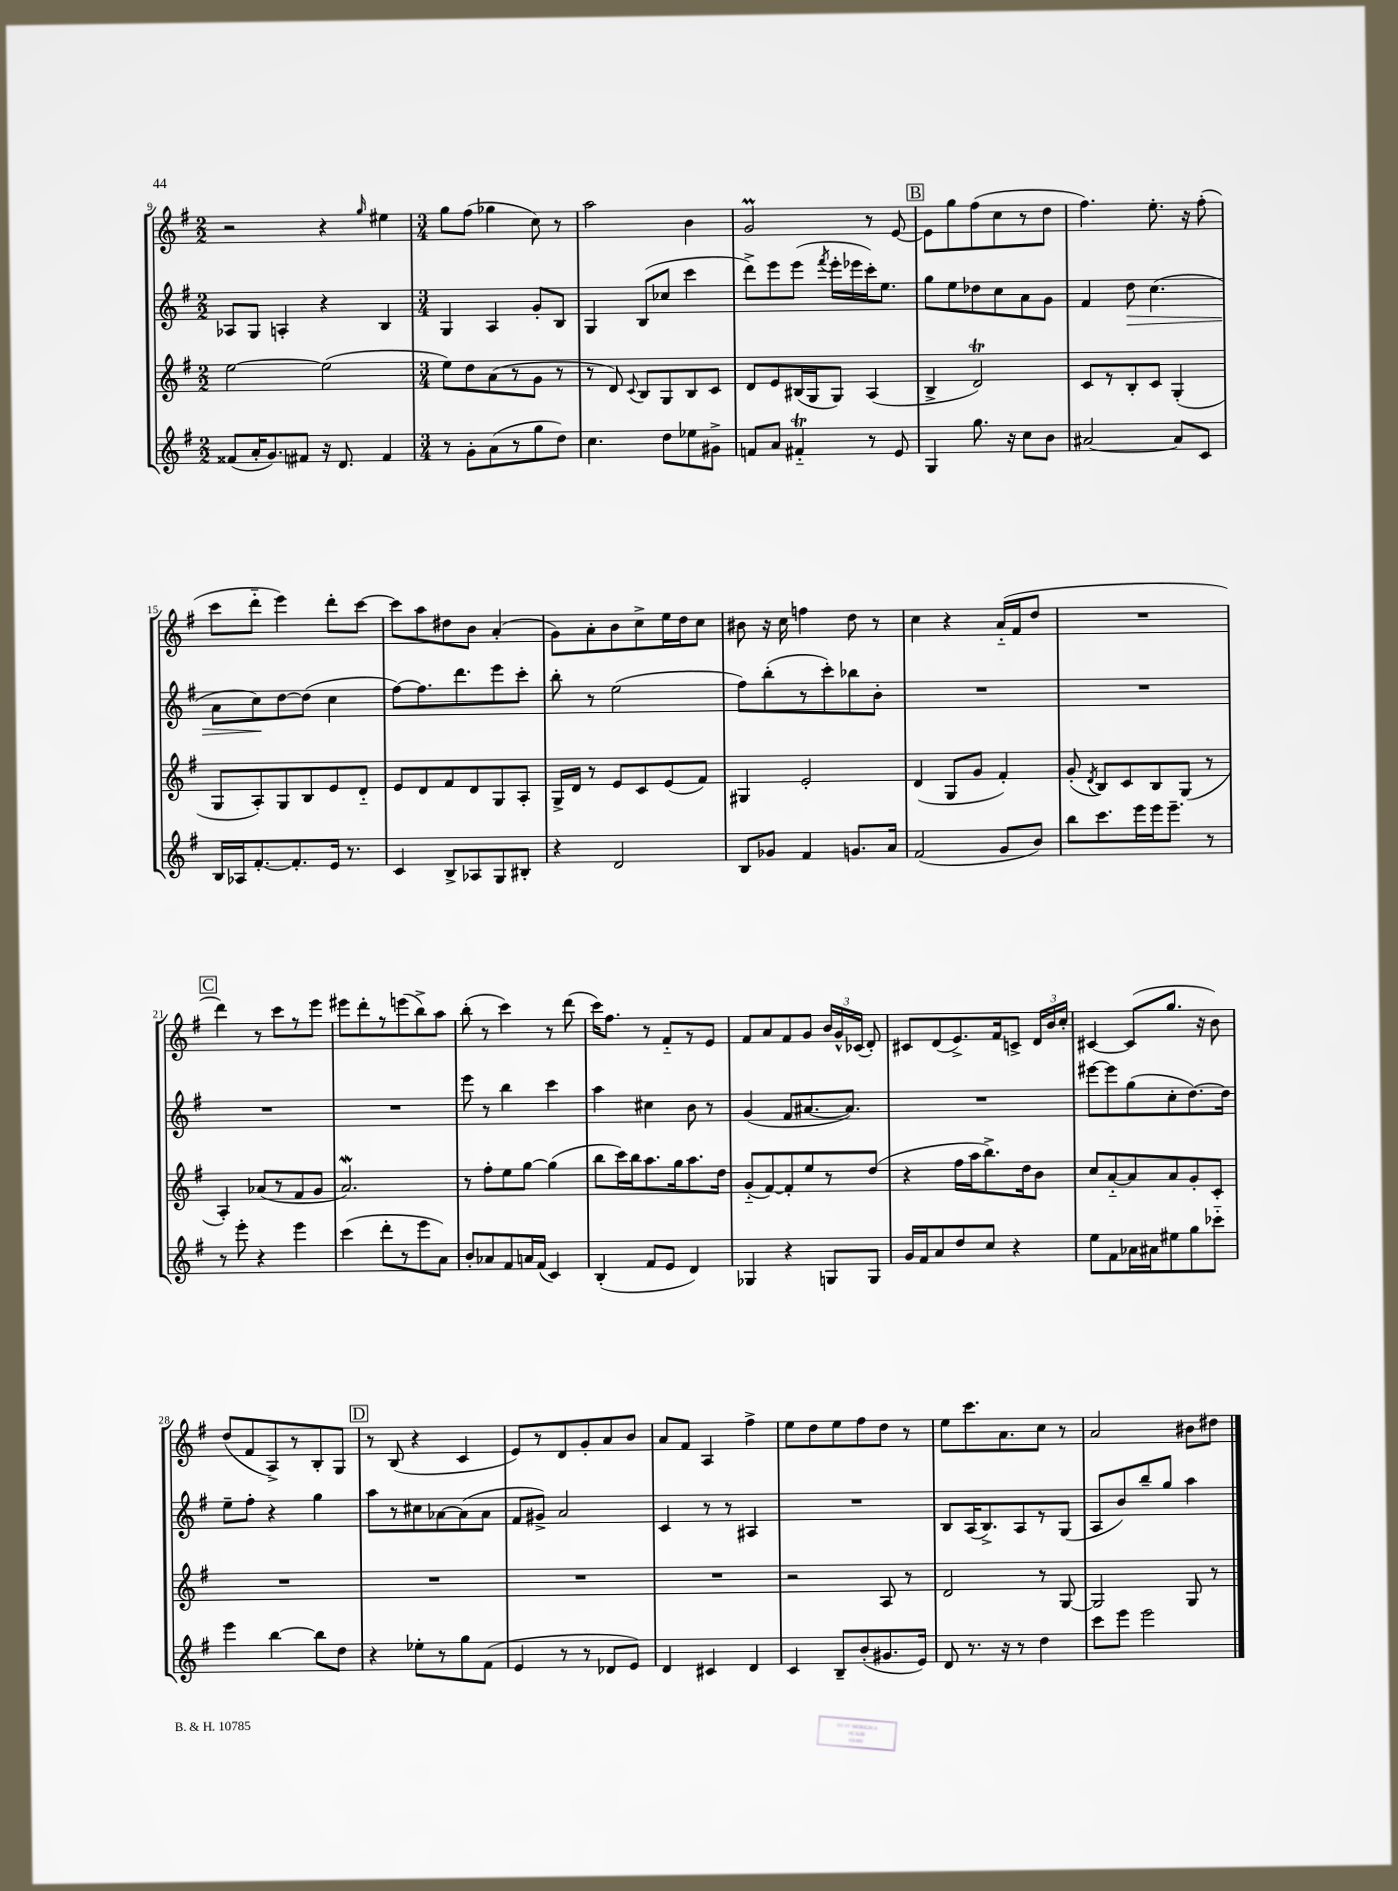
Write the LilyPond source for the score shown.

<<
\new StaffGroup <<
\new Staff = "s0" {
    \clef treble \key g \major \numericTimeSignature \time 2/2
    \autoBeamOff r2 r4 \grace { g''16 } eis''4 |
    \numericTimeSignature \time 3/4 g''8[ fis''8]( ges''4 c''8) r8 |
    a''2 b'4 |
    g'2\prall r8 e'8~ |
    \mark \markup { \box "B" } e'8[ g''8 fis''8( c''8 r8 d''8] |
    fis''4.) e''8.-. r16 fis''8-.( |
    c'''8[ d'''8]-_ e'''4) d'''8[-. c'''8]~ |
    c'''8[ a''8 dis''8 b'8] a'4-.( |
    g'8[) a'8-. b'8 c''8-> e''16 d''16 c''8] |
    bis'8 r16 c''16 f''4 d''8 r8 |
    c''4 r4 a'16[-_( fis'16 d''8] |
    R2. |
    \mark \markup { \box "C" } d'''4) r8 c'''8[ r8 e'''8] |
    eis'''8[ d'''8-. r8 e'''8( b''8->) a''8] |
    b''8-.( r8 c'''4) r8 d'''8( |
    c'''16[) fis''8.] r8 fis'8[-_ r8 e'8] |
    fis'8[ a'8 fis'8 g'8] \tuplet 3/2 { b'16[ g'16-^ ces'16]( } d'8-.) |
    cis'8[ d'8( e'8.->) fis'16 c'8]-> \tuplet 3/2 { d'16[ b'16 c''16]-. } |
    cis'4~ cis'8[( g''8.] r16 b'8) |
    d''8[( fis'8 a8->) r8 b8-. g8] |
    \mark \markup { \box "D" } r8 b8( r4 c'4 |
    e'8[) r8 d'8 g'8-. a'8 b'8] |
    a'8[ fis'8] a4 fis''4-> |
    e''8[ d''8 e''8 fis''8 d''8] r8 |
    e''8[ c'''8. a'8. c''8] r8 |
    a'2 bis'8[ dis''8] \bar "|." |
}
\new Staff = "s1" {
    \clef treble \key g \major \numericTimeSignature \time 2/2
    \autoBeamOff aes8[ g8] a4-. r4 b4 |
    \numericTimeSignature \time 3/4 g4 a4 g'8[-. b8] |
    g4 b8[( ces''8] c'''4 |
    d'''8[->) e'''8 e'''8]( \acciaccatura { fis'''8 } e'''16[-. ees'''16 c'''16-.) e''8.] |
    \mark \markup { \box "B" } g''8[ e''8 des''8 c''8 a'8 g'8] |
    fis'4 d''8\> c''4.( |
    a'8[ c''8\!) d''8~ d''8]( c''4 |
    fis''8[~) fis''8. d'''8. e'''8 c'''8]-. |
    b''8-. r8 e''2( |
    fis''8[) b''8-.( r8 c'''8-.) bes''8 b'8]-. |
    R2. |
    R2. |
    \mark \markup { \box "C" } R2. |
    R2. |
    e'''8 r8 b''4 c'''4 |
    a''4 cis''4 b'8 r8 |
    g'4( fis'8[ ais'8.~ ais'8.]) |
    R2. |
    eis'''8[~ eis'''8 g''8( c''8-. d''8.~) d''16] |
    e''8[-- fis''8]-. r4 g''4 |
    \mark \markup { \box "D" } a''8[ r8 cis''8 aes'8~ aes'8( aes'8] |
    fis'8[ gis'8]->) a'2 |
    c'4 r8 r8 ais4 |
    R2. |
    b8[ a16( b8.->) a8 r8 g8]( |
    a8[ b'8) b''8-- g''8] a''4 \bar "|." |
}
\new Staff = "s2" {
    \clef treble \key g \major \numericTimeSignature \time 2/2
    \autoBeamOff e''2~ e''2( |
    \numericTimeSignature \time 3/4 e''8[) d''8 a'8( r8 g'8] r8 |
    r8 d'8) \appoggiatura { c'8 } b8[ g8 b8 c'8] |
    d'8[ e'8 bis16( g16 g8]) a4( |
    \mark \markup { \box "B" } b4-> d'2\trill) |
    c'8[ r8 b8-. c'8] g4-.( |
    g8[ a8-.) g8 b8 e'8 d'8]-_ |
    e'8[ d'8 fis'8 d'8 g8 a8]-. |
    g16[-> d'16] r8 e'8[ c'8 e'8( fis'8]) |
    gis4 e'2-. |
    d'4( g8[ g'8] fis'4-.) |
    g'8-.( \acciaccatura { d'8 } b8[) c'8 b8 g8]( r8 |
    \mark \markup { \box "C" } a4-.) aes'8[( r8 fis'8 g'8] |
    a'2.\mordent) |
    r8 fis''8[-. e''8 g''8]~ g''4( |
    b''8[ c'''16) b''16 a''8. g''16 a''8. d''16] |
    g'8[-_( fis'8~) fis'8-. e''8 r8 d''8]( |
    r4 fis''16[ a''16 b''8.->) d''16 b'8] |
    c''8[ a'8~-_ a'8 a'8 g'8-. c'8]-. |
    R2. |
    \mark \markup { \box "D" } R2. |
    R2. |
    R2. |
    r2 a8 r8 |
    d'2 r8 g8~ |
    g2 g8 r8 \bar "|." |
}
\new Staff = "s3" {
    \clef treble \key g \major \numericTimeSignature \time 2/2
    \autoBeamOff fisis'8[( a'16-. g'8.) fis'8] r16 d'8. fis'4 |
    \numericTimeSignature \time 3/4 r8 g'8[-. a'8( r8 g''8 d''8]) |
    c''4. d''8[ ees''8 gis'8]-> |
    f'8[ a'8] fis'4-_\trill r8 e'8 |
    \mark \markup { \box "B" } g4 g''8. r16 c''8[ b'8] |
    ais'2~ ais'8[ c'8] |
    b16[ aes16 fis'8.~-. fis'8.-. e'16] r8. |
    c'4 b8[-> aes8 g8 bis8]-. |
    r4 d'2 |
    b8[ ges'8] fis'4 g'8.[ a'16] |
    fis'2( g'8[ b'8]) |
    b''8[ c'''8. e'''16 e'''16 e'''8.]-- r8 |
    \mark \markup { \box "C" } r8 e'''8-. r4 e'''4 |
    c'''4( d'''8[-. r8 e'''8 a'8]) |
    b'8[-. aes'8 fis'8 a'16 fis'16]( c'4) |
    b4-.( fis'8[ e'8] d'4) |
    ges4 r4 g8[ g8] |
    g'16[ fis'16 a'8 d''8 c''8] r4 |
    e''8[ fis'8 aes'16 ais'16 eis''8 g''8 ces'''8]-_ |
    e'''4 b''4~ b''8[ d''8] |
    \mark \markup { \box "D" } r4 ees''8[-. r8 g''8 fis'8]( |
    e'4 r8 r8 des'8[ e'8]) |
    d'4 cis'4 d'4 |
    c'4 b8[-- b'8-.( gis'8. e'16]) |
    d'8 r8. r16 r8 d''4 |
    c'''8[ e'''8] e'''2 \bar "|." |
}
>>
>>
\layout { \context { \Score currentBarNumber = #9 } }
